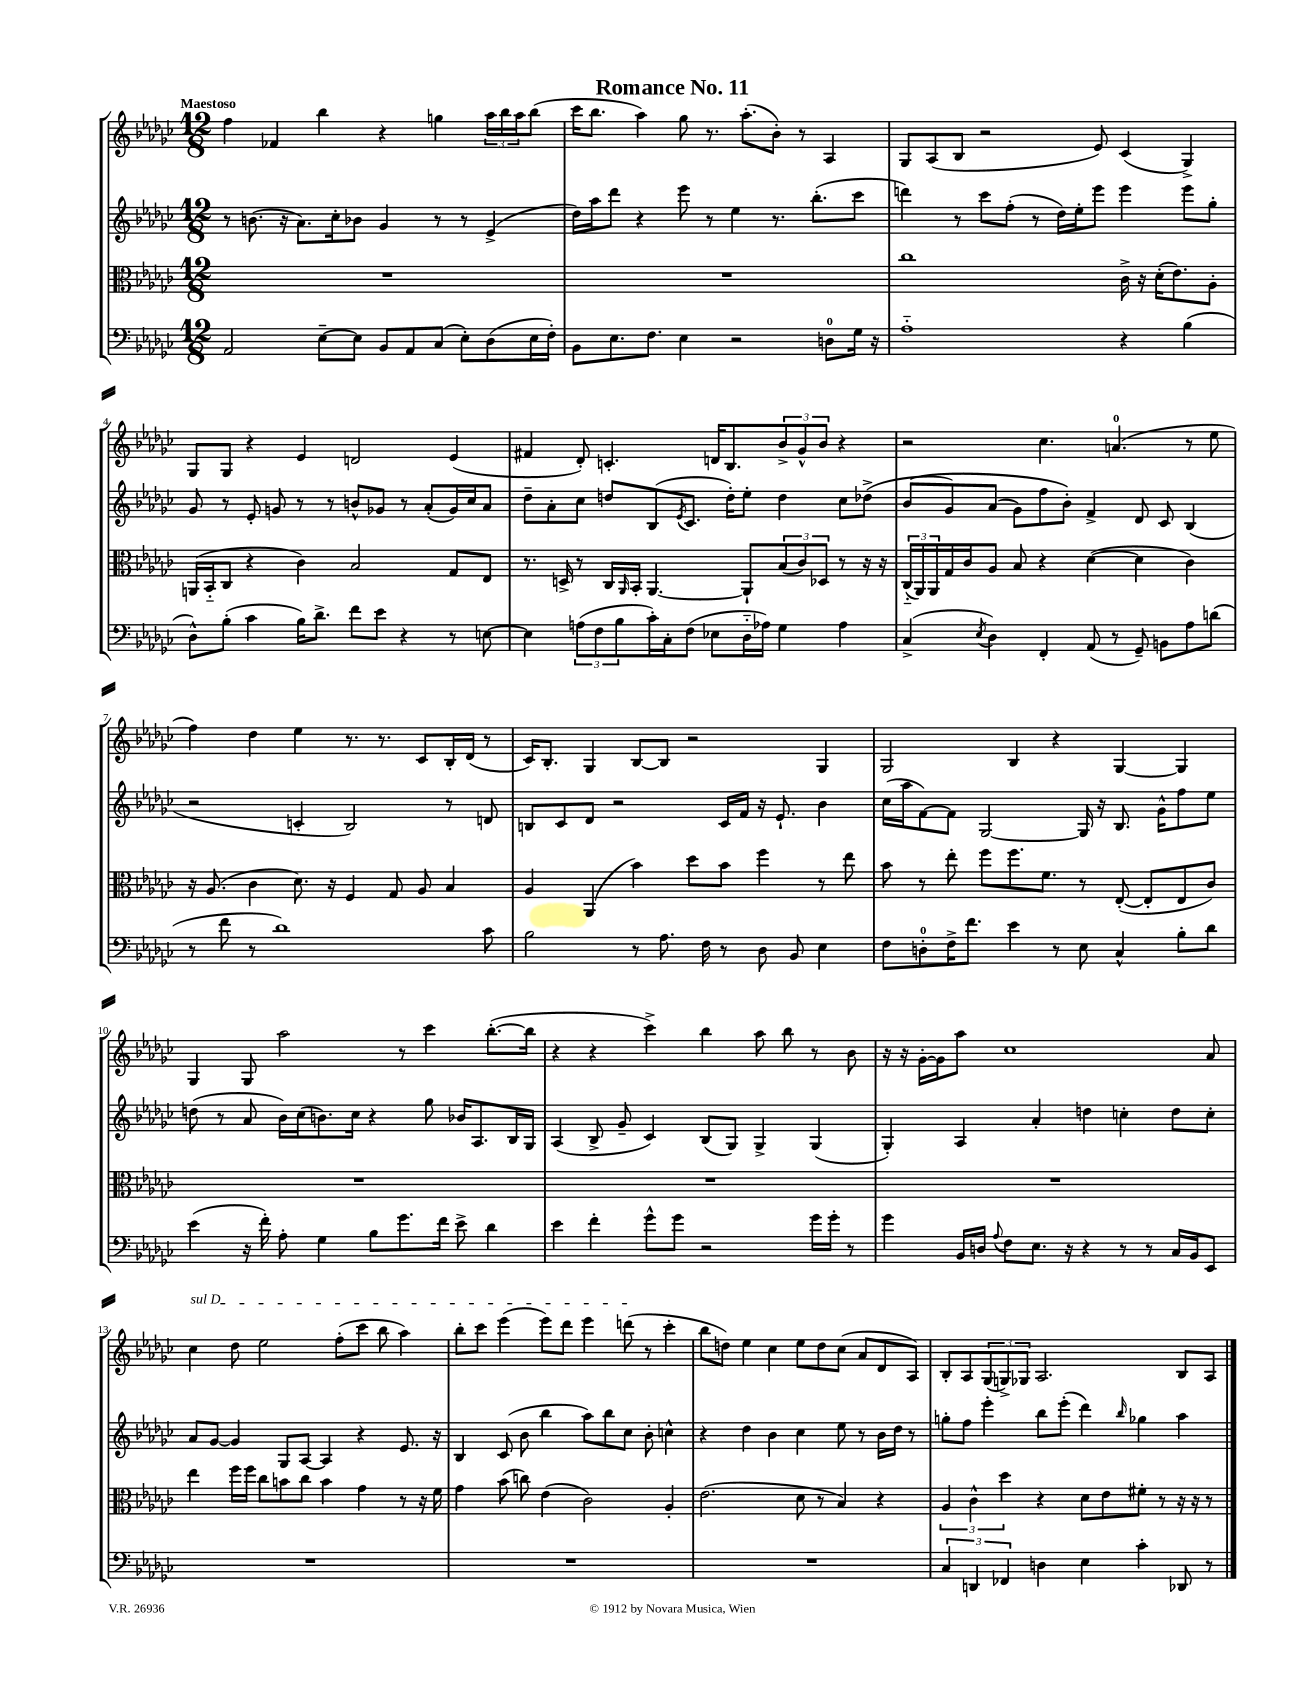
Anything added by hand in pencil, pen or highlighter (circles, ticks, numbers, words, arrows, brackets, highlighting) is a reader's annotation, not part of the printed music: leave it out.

**kern	**kern	**kern	**kern
*staff4	*staff3	*staff2	*staff1
*clefF4	*clefC3	*clefG2	*clefG2
*k[b-e-a-d-g-c-]	*k[b-e-a-d-g-c-]	*k[b-e-a-d-g-c-]	*k[b-e-a-d-g-c-]
*M12/8	*M12/8	*M12/8	*M12/8
2AA-	1.r	8r	4ff
.	.	(8.b	.
.	.	.	4f-
.	.	16r	.
.	.	8.a-)	.
[8E-~	.	.	4bb-
.	.	16cc-'	.
8E-]	.	8b-	.
8BB-	.	4g-	4r
8AA-	.	.	.
(8C-	.	8r	4gg
8E-')	.	8r	.
(8D-	.	(4e-^	24aa-
.	.	.	24bb-
.	.	.	24aa-
16E-	.	.	(8bb-
16F')	.	.	.
=	=	=	=
8BB-	1.r	16dd-)	16ccc-
.	.	16aa-	8.bb-
8.E-	.	8ddd-	.
.	.	4r	4aa-)
8.F	.	.	.
4E-	.	8eee-	8gg-
.	.	8r	8.r
2r	.	4ee-	.
.	.	.	(8.aa-'
.	.	8.r	8b-')
.	.	.	8r
.	.	(8.bb-'	.
8D	.	.	4A-
16G-	.	8ccc-	.
16r	.	.	.
=	=	=	=
1A-'~	1cc-	4ddd)	8G-
.	.	.	(8A-
.	.	8r	8B-
.	.	8ccc-	2r
.	.	(8ff'	.
.	.	8r	.
.	.	16dd-)	.
.	.	16ee-'	.
.	.	8eee-	8e-)
4r	16c-^	4eee-	(4c-
.	16r	.	.
.	(16d-'	.	.
.	8.e-)	.	.
(4B-	.	8eee-	4G-^)
.	8A-'	8gg-'	.
=	=	=	=
8D-^^)	(16AA	8g-	8G-
.	16BB-'~	.	.
(8B-'	8C-	8r	8G-
4c-	4r	8e-'	4r
.	.	8g	.
16B-)	4c-)	8r	4e-
8.d-^	.	.	.
.	.	8r	.
8f	2B-	8b^^	2d
8e-	.	8g-	.
4r	.	8r	.
.	.	(8a-'	.
8r	8G-	16g-)	(4e-
.	.	16cc-	.
[8E	8E-	8a-	.
=	=	=	=
4E]	8.r	8dd-~	4f#
.	.	8a-'	.
.	16D^	.	.
(12A	8r	8cc-	8d-')
12F	.	.	.
.	16C-	8dd	4.c'
12B-	.	.	.
.	16qqAA-	.	.
.	16BB-'	.	.
16c-')	[4.AA-	(8B-	.
16C-'	.	.	.
.	.	8qe-	.
(8F	.	8.c-	.
8E-	.	.	16d
.	.	16dd')	8.B-
16D-'~	8AA-`]	8ee-'	.
16A-)	.	.	.
4G-	(12B-	4dd	12b-^
.	12c-)	.	12g-^^
.	12D-	.	12b-
4A-	8r	8cc-	4r
.	16r	(8dd-^	.
.	16r	.	.
=	=	=	=
(4C-^	(24C-'~	&(8b-	2r
.	24AA-)	.	.
.	24AA-	.	.
.	16G-	8g-)	.
.	16c-	.	.
8qE-	.	.	.
4D-)	8A-	(8a-	.
.	8B-	8g-)	.
4FF'	4r	8ff	4.cc-
.	.	8b-'&)	.
(8AA-	([4d-	4f^	.
8r	.	.	(4.a
8GG-~)	4d-]	8d-	.
8BB	.	8c-	.
8A-	4c-)	(4B-	8r
(8d	.	.	8ee-
=	=	=	=
8r	16r	2r	4ff)
.	(8.A-	.	.
8f	.	.	.
8r	4c-	.	4dd-
1d-)	.	.	.
.	8.d-)	4c'	4ee-
.	16r	.	.
.	4F	2B-)	8.r
.	.	.	8.r
.	8G-	.	.
.	8A-	.	8c-
.	4B-	8r	16B-'
.	.	.	(16d-
8c-	.	8d	8r
=	=	=	=
2B-	4A-	8B	16c-)
.	.	.	8.B-'
.	.	8c-	.
.	(4AA-	8d-	4G-
.	.	2r	.
8r	4b-)	.	[8B-
8.A-	.	.	8B-]
.	8dd-	.	2r
16F	.	.	.
8r	8b-	16c-	.
.	.	16f	.
8D-	4ff	16r	.
.	.	8.e-`	.
8BB-	.	.	.
4E-	8r	4b-	4G-
.	8ee-	.	.
=	=	=	=
8F	8b-	(16cc-	2G-
.	.	16aa-	.
8D'	8r	[8f)	.
16F^	8ee-'	8f]	.
8.f	.	.	.
.	8ff	[2G-	.
4e-	8.ff	.	4B-
.	8.f	.	.
8r	.	.	4r
8E-	8r	16G-]	.
.	.	16r	.
4C-^^	([8E-'	8.B-	[4G-
.	8E-']	.	.
.	.	16g-^^	.
8B-'	8E-	8ff	4G-]
8d-	8c-)	8ee-	.
=	=	=	=
(4e-	1.r	(8dd	4G-
.	.	8r	.
16r	.	8a-	8G-
16f')	.	.	.
8A-'	.	16b-)	2aa-
.	.	(16cc-	.
4G-	.	8.b)	.
.	.	16cc-	.
8B-	.	4r	.
8.g-	.	.	8r
.	.	8gg-	4ccc-
16f	.	.	.
8e-^	.	16b-	.
.	.	8.A-	.
4d-	.	.	([8.bb-'
.	.	16B-	.
.	.	16G-	16bb-]
=	=	=	=
4e-	1.r	(4A-	4r
4f'	.	8B-^	4r
.	.	8g-~	.
8g-^^	.	4c-)	4ccc-^)
8g-	.	.	.
2r	.	(8B-	4bb-
.	.	8G-)	.
.	.	4G-^	8aa-
.	.	.	8bb-
16g-	.	(4G-	8r
16g-'	.	.	.
8r	.	.	8b-
=	=	=	=
4g-	1.r	4G-')	16r
.	.	.	16r
.	.	.	[16g-'
.	.	.	16g-]
16BB-	.	4A-	8aa-
16D	.	.	.
8qqA-	.	.	.
8F	.	.	1cc-
8.E-	.	4a-'	.
16r	.	.	.
4r	.	4dd	.
8r	.	4cc'	.
8r	.	.	.
16C-	.	8dd	.
16BB-	.	.	.
8EE-	.	8cc'	8a-
=	=	=	=
1.r	4ee-	8a-	4cc-
.	.	[8g-	.
.	16ff	4g-]	8dd-
.	16ff	.	.
.	8cc-	.	2ee-
.	8b	8G-	.
.	8cc-	[8A-	.
.	4b	4A-]	.
.	.	.	(8ff'
.	4g-	4r	8ccc-
.	.	.	8bb-
.	8r	8.e-	4aa-)
.	16r	.	.
.	16f	16r	.
=	=	=	=
1.r	4g-	4B-	8bb-'
.	.	.	8ccc-
.	(8b-	(8c-	(4eee-
.	8cc)	8b-	.
.	(4e-	4bb-	8eee-)
.	.	.	8ddd-
.	2c-)	8aa-)	4eee-
.	.	8bb-	.
.	.	8cc-	(8ddd
.	.	8b-'	8r
.	4A-'	4cc^^	4ccc-'
=	=	=	=
1.r	(2.e-	4r	8bb-
.	.	.	8dd)
.	.	4dd-	4ee-
.	.	4b-	4cc-
.	8d-	4cc-	8ee-
.	8r	.	8dd
.	4B-)	8ee-	(8cc-
.	.	8r	8a-
.	4r	16b-	8d-
.	.	16dd-	.
.	.	8r	8A-)
=	=	=	=
6C-	6A-	8gg'	8B-'
.	.	8ff	8A-
6DD	6c-^^	.	.
.	.	4eee-'	(12G-
6FF-	6dd-	.	12G^)
.	.	.	12G-
4D	4r	8bb-	2.A-
.	.	(8eee-'	.
4E-	8d-	4ddd-)	.
.	8e-	.	.
.	.	16qqbb-	.
4c-'	8f#'	4gg-	.
.	8r	.	.
8DD-	16r	4aa-	8B-
.	16r	.	.
8r	8r	.	8A-
==	==	==	==
*-	*-	*-	*-
